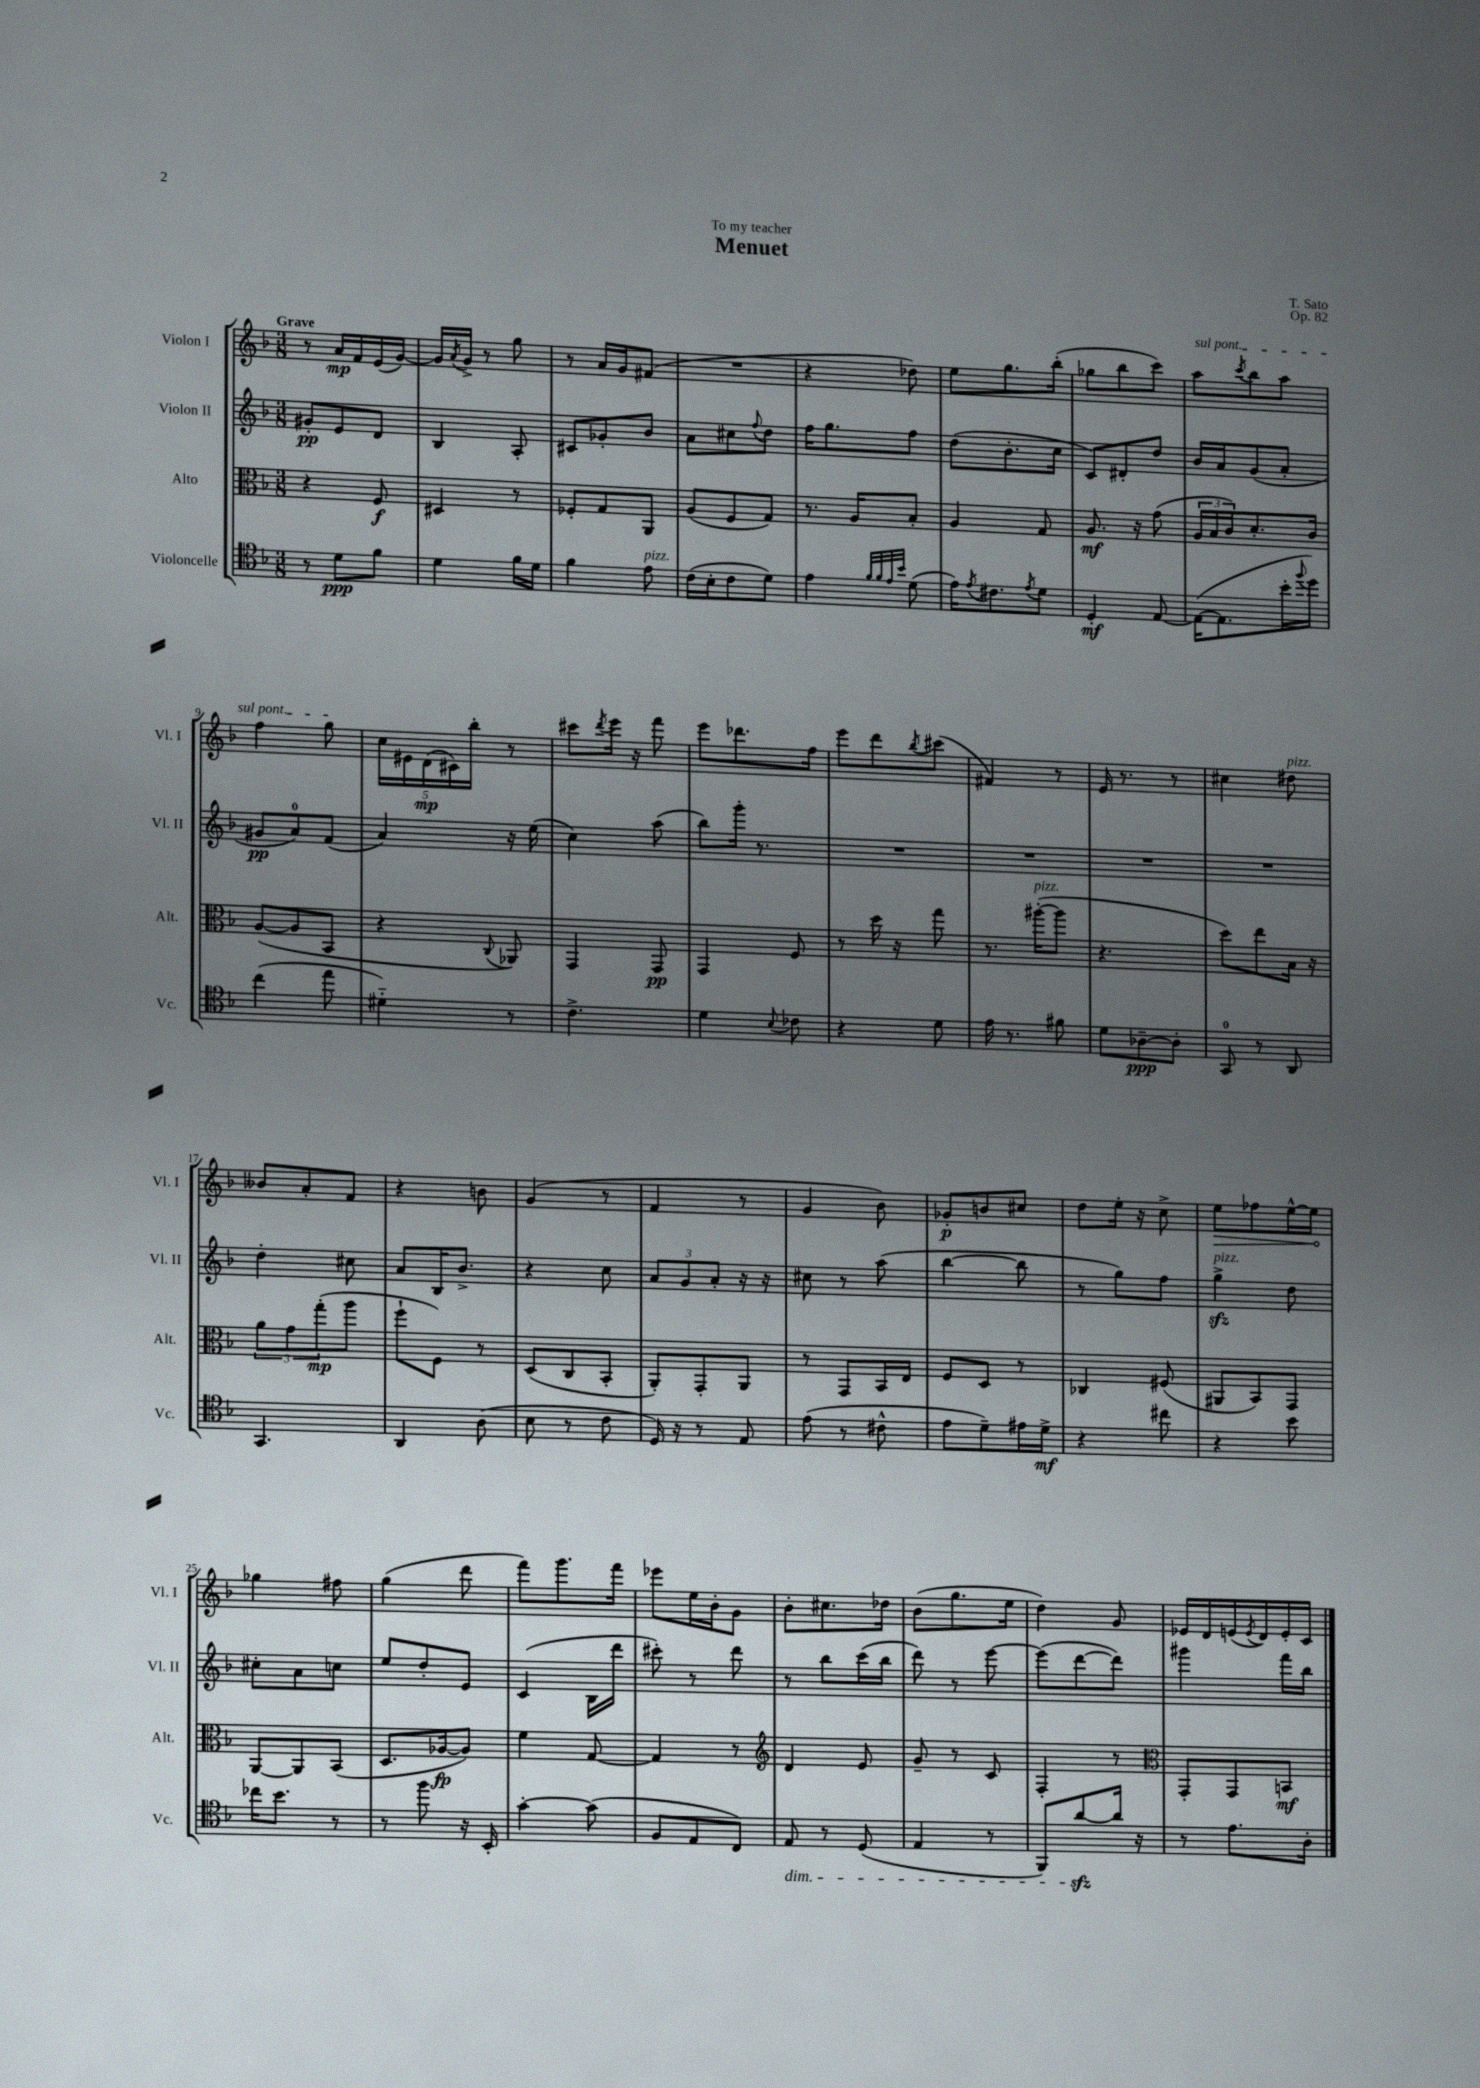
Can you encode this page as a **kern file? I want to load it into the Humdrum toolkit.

**kern	**dynam	**kern	**dynam	**kern	**dynam	**kern	**dynam
*part4	*part4	*part3	*part3	*part2	*part2	*part1	*part1
*staff4	*staff4	*staff3	*staff3	*staff2	*staff2	*staff1	*staff1
*I"Violoncelle	*	*I"Alto	*	*I"Violon II	*	*I"Violon I	*
*I'Vc.	*	*I'Alt.	*	*I'Vl. II	*	*I'Vl. I	*
*clefC4	*	*clefC3	*	*clefG2	*	*clefG2	*
*k[b-]	*	*k[b-]	*	*k[b-]	*	*k[b-]	*
*M3/8	*	*M3/8	*	*M3/8	*	*M3/8	*
=1	=1	=1	=1	=1	=1	=1	=1
!	!	!	!	!	!	!LO:TX:a:B:t=Grave	!
8r	.	4r	.	8g#X'/L	pp	8r	.
8d\L	ppp	.	.	8e/	.	16a/LL	mp
.	.	.	.	.	.	16f/	.
8f\J	.	8F/	f	8d/J	.	(16e/	.
.	.	.	.	.	.	[16g/JJ)	.
=2	=2	=2	=2	=2	=2	=2	=2
4d\	.	4D#X/	.	4B-/	.	16g/LL]	.
.	.	.	.	.	.	8qa/	.
.	.	.	.	.	.	16g^/JJ	.
.	.	.	.	.	.	8r	.
16f\LL	.	8r	.	8A'/	.	8gg\	.
16d\JJ	.	.	.	.	.	.	.
=3	=3	=3	=3	=3	=3	=3	=3
4f\	.	8F-X'/L	.	8c#X/L	.	8r	.
.	.	8G/	.	8g-X'/	.	16a/LL	.
.	.	.	.	.	.	16g/J	.
!LO:TX:a:i:t=pizz.	!	!	!	!	!	!	!
8e\	.	8AA/J	.	8b-/J	.	(8f#X/J	.
=4	=4	=4	=4	=4	=4	=4	=4
(16c\LL	.	(8A/L	.	8a\L	.	4.r	.
16B-'\J	.	.	.	.	.	.	.
8c\	.	8F/	.	8cc#X\	.	.	.
.	.	.	.	8qqff/	.	.	.
8d\J)	.	8G/J)	.	8dd\J	.	.	.
=5	=5	=5	=5	=5	=5	=5	=5
4e\	.	8.r	.	16ff\KL	.	4r	.
.	.	.	.	8.gg\	.	.	.
.	.	16A/KL	.	.	.	.	.
32qqf/LLL	.	.	.	.	.	.	.
32qqf/	.	.	.	.	.	.	.
32qqe/	.	.	.	.	.	.	.
32qqb-/JJJ	.	.	.	.	.	.	.
(8d\	.	8B-'/J	.	8ff\J	.	8dd-X\)	.
=6	=6	=6	=6	=6	=6	=6	=6
16e\KL)	.	4A/	.	(8dd\L	.	8ee\L	.
8qe/	.	.	.	.	.	.	.
8.c#X\	.	.	.	.	.	.	.
.	.	.	.	8.b-'\	.	8.gg\	.
8qe/	.	.	.	.	.	.	.
8d\J	.	8G/	.	.	.	.	.
.	.	.	.	16cc\Jk	.	(16bb-'\Jk	.
=7	=7	=7	=7	=7	=7	=7	=7
4D'/	mf	8.A/	mf	8c/L)	.	8gg-X\L	.
.	.	.	.	8d#X'/	.	8bb-\	.
.	.	16r	.	.	.	.	.
[8E/	.	(8g\	.	8dd/J	.	8ccc\J)	.
=8	=8	=8	=8	=8	=8	=8	=8
!	!	!	!	!	!	!LO:TX:a:i:t=sul pont.	!
(16E\KL_	.	24A/LL	.	16b-/LL	.	8aa\L	.
.	.	24B-/	.	.	.	.	.
8.E\]	.	.	.	16a/J	.	.	.
.	.	24c/J)	.	.	.	.	.
.	.	.	.	.	.	8qccc/	.
.	.	8.d'/	.	(8g/	.	8bb-\	.
16b-'\L	.	.	.	8a'/J	.	8aa\J	.
8qqff/	.	.	.	.	.	.	.
16dd\JJ)	.	16c/Jk	.	.	.	.	.
!!LO:LB:g=z
=9	=9	=9	=9	=9	=9	=9	=9
(4cc\	.	([8A/L	.	8g#X/L	pp	4ff\	.
.	.	8A/]	.	8a/)	.	.	.
8ee\	.	8BB-/J	.	(8f/J	.	8gg\	.
=10	=10	=10	=10	=10	=10	=10	=10
4d#X\)	.	4r	.	4a/)	.	20cc\LL	.
.	.	.	.	.	.	20e#X\	.
.	.	.	.	.	.	(20d\	mp
.	.	.	.	.	.	20c#X\)	.
.	.	.	.	.	.	20bb-'\JJ	.
.	.	8qqC/	.	.	.	.	.
8r	.	8AA-X/)	.	16r	.	8r	.
.	.	.	.	(16ee\	.	.	.
=11	=11	=11	=11	=11	=11	=11	=11
4.c^\	.	4GG/	.	4cc\)	.	8ccc#X\L	.
.	.	.	.	.	.	8qddd/	.
.	.	.	.	.	.	16eee\Jk	.
.	.	.	.	.	.	16r	.
.	.	8GG/	pp	(8aa\	.	8fff\	.
=12	=12	=12	=12	=12	=12	=12	=12
4d\	.	4GG/	.	8bb-\L)	.	8eee\L	.
.	.	.	.	16ggg'\Jk	.	8.ddd-X\	.
.	.	.	.	8.r	.	.	.
8qqB-/	.	.	.	.	.	.	.
8c-X\	.	8F/	.	.	.	.	.
.	.	.	.	.	.	16ff\Jk	.
=13	=13	=13	=13	=13	=13	=13	=13
4r	.	8r	.	4.r	.	8eee\L	.
.	.	16dd\	.	.	.	8ddd\	.
.	.	16r	.	.	.	.	.
.	.	.	.	.	.	8qbb-/	.
8d\	.	8gg\	.	.	.	(8ccc#X\J	.
=14	=14	=14	=14	=14	=14	=14	=14
16e\	.	8.r	.	4.r	.	4f#X/)	.
8.r	.	.	.	.	.	.	.
!	!	!LO:TX:a:i:t=pizz.	!	!	!	!	!
.	.	([16aa#X'\KL	.	.	.	.	.
8f#X\	.	8aa#\J]	.	.	.	8r	.
=15	=15	=15	=15	=15	=15	=15	=15
8d\L	.	4.r	.	4.r	.	16e/	.
.	.	.	.	.	.	8.r	.
[8A-X~\	ppp	.	.	.	.	.	.
8A-'\J]	.	.	.	.	.	8r	.
=16	=16	=16	=16	=16	=16	=16	=16
8GG/	.	8dd\L)	.	4.r	.	4cc#X\	.
8r	.	8ee\	.	.	.	.	.
!	!	!	!	!	!	!LO:TX:a:i:t=pizz.	!
8AA/	.	16B-\Jk	.	.	.	8dd#X\	.
.	.	16r	.	.	.	.	.
!!LO:LB:g=z
=17	=17	=17	=17	=17	=17	=17	=17
4.GG/	.	12a\L	.	4dd'\	.	8b--X/L	.
.	.	12g\	.	.	.	.	.
.	.	.	.	.	.	8a'/	.
.	.	(12gg'\	mp	.	.	.	.
.	.	8aa\J	.	8cc#X\	.	8f/J	.
=18	=18	=18	=18	=18	=18	=18	=18
4AA/	.	8ff`\L	.	8a/L	.	4r	.
.	.	8F\J)	.	16B-/K	.	.	.
.	.	.	.	8.b-^/J	.	.	.
(8A\	.	8r	.	.	.	8bn\	.
=19	=19	=19	=19	=19	=19	=19	=19
8B-\	.	(8D/L	.	4r	.	(4g/	.
8r	.	8C/	.	.	.	.	.
8c\	.	8BB-'/J	.	8cc\	.	8r	.
=20	=20	=20	=20	=20	=20	=20	=20
16D/)	.	8AA'/L)	.	12a/L	.	4f/	.
16r	.	.	.	.	.	.	.
.	.	.	.	12g/	.	.	.
8r	.	8GG'/	.	.	.	.	.
.	.	.	.	12a'/J	.	.	.
8E/	.	8AA/J	.	16r	.	8r	.
.	.	.	.	16r	.	.	.
=21	=21	=21	=21	=21	=21	=21	=21
(8e\	.	8r	.	8cc#X\	.	4g/	.
8r	.	8GG/L	.	8r	.	.	.
8c#X^^\	.	16BB-/L	.	(8aa\	.	8b-\)	.
.	.	16E/JJ	.	.	.	.	.
=22	=22	=22	=22	=22	=22	=22	=22
8e\L	.	8F/L	.	[4bb-\	.	8g-X'/L	p
8d~\)	.	8D/J	.	.	.	8bn/	.
16e#X\L	.	8r	.	8bb-\]	.	8cc#X/J	.
16d^\JJ	mf	.	.	.	.	.	.
=23	=23	=23	=23	=23	=23	=23	=23
4r	.	4C-X/	.	8r	.	8dd\L	.
.	.	.	.	8gg\L)	.	16ee'\Jk	.
.	.	.	.	.	.	16r	.
8cc#X\	.	(8F#X/	.	8ff\J	.	8cc^\	.
=24	=24	=24	=24	=24	=24	=24	=24
!	!	!	!	!LO:TX:a:i:t=pizz.	!	!	!
!	!	!	!	!	!	!	!LO:HP:b
4r	.	8AA#X/L	.	4ggzz^\	.	8ee\L	>
.	.	8BB-/)	.	.	.	8ff-X\	.
8b-\	.	8GG/J	.	8dd\	.	[16ee^^\L	.
.	.	.	.	.	.	16ee\JJ]	.
.	.	.	.	.	.	.	]
!!LO:LB:g=z
=25	=25	=25	=25	=25	=25	=25	=25
16cc-X\KL	.	[8AA/L	.	8cc#X'\L	.	4gg-X\	.
8.b-\J	.	.	.	.	.	.	.
.	.	8AA/]	.	8a\	.	.	.
8r	.	(8BB-/J	.	8ccn\J	.	8ff#X\	.
=26	=26	=26	=26	=26	=26	=26	=26
8r	.	8.D/L	.	8ee/L	.	(4gg\	.
8ff\	.	.	.	8dd'/	.	.	.
.	.	[16A-X/k	fp	.	.	.	.
16r	.	8A-/J])	.	8e/J	.	8ddd\	.
16BB-'/	.	.	.	.	.	.	.
=27	=27	=27	=27	=27	=27	=27	=27
[4g'\	.	4f\	.	(4c/	.	8fff\L)	.
.	.	.	.	.	.	8.ggg\	.
(8g\]	.	[8G/	.	16B-\LL	.	.	.
.	.	.	.	16ddd\JJ	.	16fff\Jk	.
=28	=28	=28	=28	=28	=28	=28	=28
8F/L	.	4G/]	.	8ccc#X'\)	.	8eee-X\L	.
8E/	.	.	.	8r	.	16ee\L	.
.	.	.	.	.	.	16b-'\J	.
8C/J)	.	8r	.	8ddd\	.	8g\J	.
=29	=29	=29	=29	=29	=29	=29	=29
*	*	*clefG2	*	*	*	*	*
!LO:TX:b:i:t=dim.	!	!	!	!	!	!	!
8E/	.	4d/	.	8r	.	8b-'\L	.
8r	.	.	.	8bb-\L	.	8.cc#X\	.
(8D/	.	8e/	.	(16ccc\L	.	.	.
.	.	.	.	16bb-\JJ	.	16dd-X\Jk	.
=30	=30	=30	=30	=30	=30	=30	=30
4E/	.	8g~/	.	8ddd\)	.	(8b-\L	.
.	.	8r	.	8r	.	8.gg\	.
8r	.	8c/	.	[8eee\	.	.	.
.	.	.	.	.	.	16ee\Jk	.
=31	=31	=31	=31	=31	=31	=31	=31
8FF/L)	.	4F'/	.	(8eee\L]	.	4dd\)	.
[8azz/	.	.	.	[8ddd\	.	.	.
16a/Jk]	.	8r	.	8ddd\J])	.	8g/	.
16r	.	.	.	.	.	.	.
=32	=32	=32	=32	=32	=32	=32	=32
*	*	*clefC3	*	*	*	*	*
8r	.	8GG'/L	.	4ggg#X\	.	16e-X/LL	.
.	.	.	.	.	.	16d/	.
8.e\L	.	8GG/	.	.	.	(16en/	.
.	.	.	.	.	.	8qe/	.
.	.	.	.	.	.	16d/)	.
.	.	8BBn/J	mf	16fff\LL	.	16e'/	.
16A'\Jk	.	.	.	16bb-\JJ	.	16c/JJ	.
==	==	==	==	==	==	==	==
*-	*-	*-	*-	*-	*-	*-	*-
